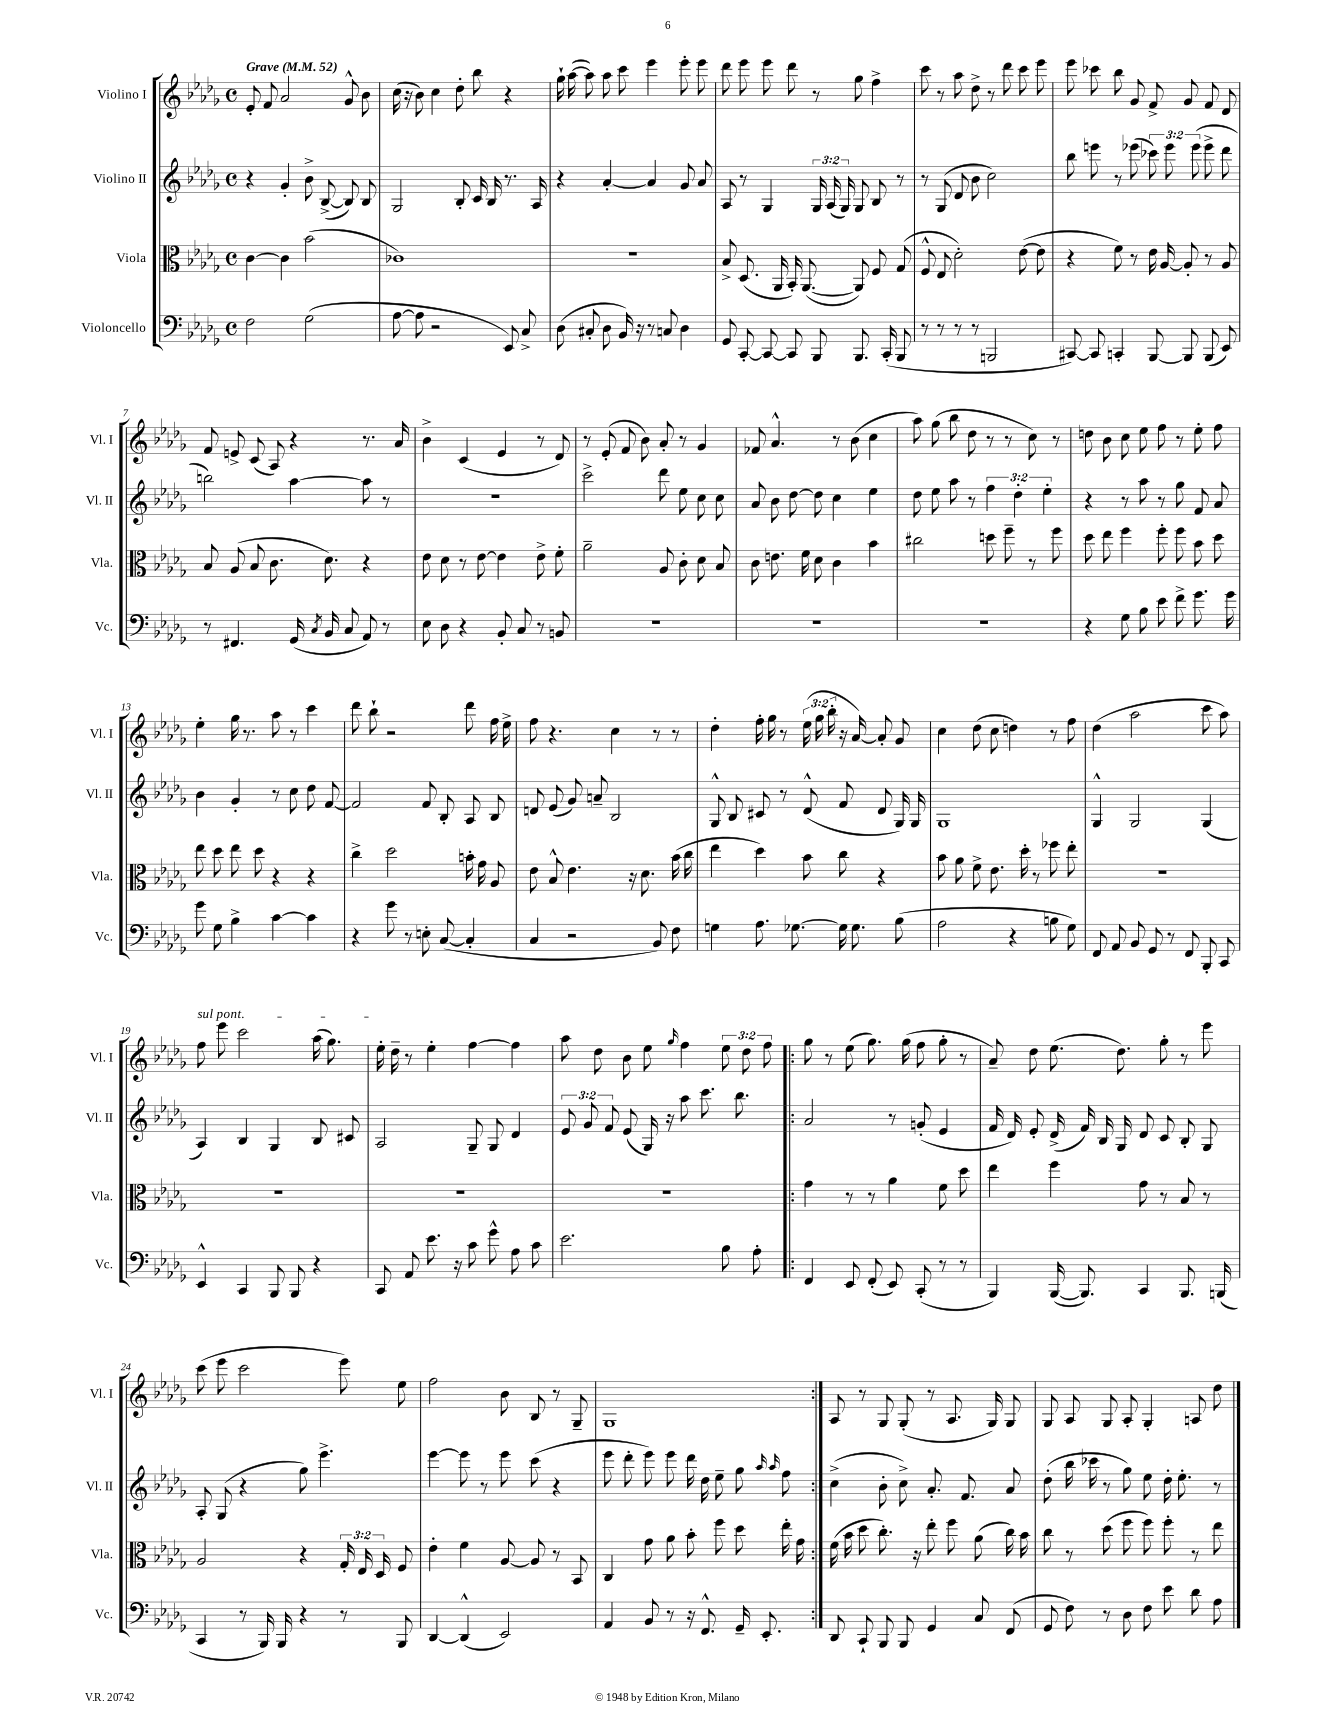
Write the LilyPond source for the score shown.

<<
\new StaffGroup <<
\new Staff = "s0" \with { instrumentName = "Violino I" shortInstrumentName = "Vl. I" } {
    \clef treble \key des \major \defaultTimeSignature \time 4/4 \override Staff.TupletNumber.text = #tuplet-number::calc-fraction-text \tempo "Grave" 4 = 52
    \autoBeamOff ees'8-. f'8 aes'2 ges'8-^ bes'8 |
    c''16( r16 bes'8) c''4 des''8-. bes''8 r4 |
    ges''16-! aes''16~( aes''8) aes''8 c'''8 ees'''4 ees'''8-. ees'''8 |
    des'''8 ees'''8 ees'''8 des'''8 r8 ges''8 f''4-> |
    c'''8 r8 aes''8 des''8-> r8 des'''8 c'''8 ees'''8 |
    ees'''8 ces'''8 bes''8 ges'8 f'8-> ges'8 f'8 des'8 |
    f'8 e'8-> c'8( aes8) r4 r8. aes'16 |
    bes'4-> c'4( ees'4 r8 des'8) |
    r8 ees'8-.( f'8 bes'8) aes'8-. r8 ges'4 |
    fes'8 aes'4.-^ r8 bes'8( c''4 |
    aes''8) ges''8( bes''8 des''8 r8 r8 c''8) r8 |
    d''8 bes'8 c''8 ees''8 f''8 r8 ees''8-. f''8 |
    ees''4-. ges''16 r8. aes''8 r8 c'''4 |
    des'''8 bes''8-! r2 des'''8 f''16 ees''16-> |
    f''8 r4. c''4 r8 r8 |
    des''4-. f''16-. ges''16 r8 \tuplet 3/2 { ees''16( ges''16 bes''16-. } r16 aes'16~) aes'8-. ges'8 |
    c''4 des''8( c''8 d''4) r8 f''8 |
    des''4( aes''2 c'''8 aes''8) |
    \once \override TextSpanner.bound-details.left.text = \markup { \italic "sul pont." } f''8\startTextSpan ees'''8 c'''2 aes''16( ges''8.) |
    ees''16-. des''16--\stopTextSpan r8 ees''4-. f''4~ f''4 |
    aes''8 des''8 bes'8 ees''8 \grace { ges''16 } f''4 \tuplet 3/2 { ees''8 des''8 f''8 } |
    \repeat volta 2 { ges''8 r8 ees''8( ges''8.) ges''16( f''8 ges''8-. r8 |
    aes'8--) des''8 ees''8.( des''8.) ges''8-. r8 ees'''8 |
    c'''8( ees'''8 c'''2 ees'''8) ees''8 |
    f''2 bes'8 bes8 r8 ges8-- |
    ges1 | }
    aes8 r8 ges8 ges8-.( r8 aes8. ges16) ges8 |
    ges8 aes8 ges8 aes8-. ges4-. a8 des''8 \bar "|." |
}
\new Staff = "s1" \with { instrumentName = "Violino II" shortInstrumentName = "Vl. II" } {
    \clef treble \key des \major \defaultTimeSignature \time 4/4 \override Staff.TupletNumber.text = #tuplet-number::calc-fraction-text
    \autoBeamOff r4 ges'4-. bes'8-> bes8~->( bes8) bes8 |
    ges2 bes8-. c'16 bes16 r8. aes16 |
    r4 aes'4~-. aes'4 ges'8 aes'8 |
    aes8 r8 ges4 \tuplet 3/2 { ges16 aes16( ges16) } ges8 bes8 r8 |
    r8 ges8( des'8 bes'8 c''2) |
    bes''8 e'''8 r8 ees'''8( \tuplet 3/2 { ces'''8) ees'''8 ees'''8( } ees'''8-> des'''8 |
    b''2) aes''4~ aes''8 r8 |
    R1 |
    c'''2-> des'''8 ees''8 c''8 c''8 |
    aes'8 bes'8 des''8~ des''8 c''4 ees''4 |
    des''8 ees''8 aes''8 r8 \tuplet 3/2 { f''4 des''4-. ees''4-. } |
    r4 r8 aes''8 r8 ges''8 f'8 aes'8 |
    bes'4 ges'4-. r8 c''8 des''8 f'8~ |
    f'2 f'8 bes8-. aes8 bes8 |
    d'8 ees'8( ges'8) a'8-- bes2 |
    ges8-^ bes8 cis'8 r8 des'8-^( f'8 des'8 ges16) ges16 |
    ges1 |
    ges4-^ ges2 ges4( |
    aes4) bes4 ges4 bes8 cis'8 |
    aes2 ges8-- ges8 des'4 |
    \tuplet 3/2 { ees'8 ges'8 f'8 } ees'8( ges16) r16 aes''8 c'''8. bes''8. |
    \repeat volta 2 { aes'2 r8 g'8-.( ees'4 |
    f'16 des'16) ees'8-. des'16->( f'16) bes16 ges16 des'8 c'8 bes8-. ges8 |
    aes8-. ges8( r4 ges''8) ees'''4.-> |
    ees'''4~ ees'''8 r8 ees'''8 c'''8( r4 |
    ees'''8 des'''8-. ees'''8) ees'''8 des'''16 des''16 ees''8-- ges''8 \grace { aes''16 aes''16 } f''8 | }
    c''4->( bes'8-. c''8->) aes'8.-. f'8. aes'8 |
    des''8-.( bes''16 ces'''16 r8 ges''8) ees''8 des''16-. ees''8.-. r8 \bar "|." |
}
\new Staff = "s2" \with { instrumentName = "Viola" shortInstrumentName = "Vla." } {
    \clef alto \key des \major \defaultTimeSignature \time 4/4 \override Staff.TupletNumber.text = #tuplet-number::calc-fraction-text
    \autoBeamOff c'4~ c'4 bes'2( |
    ces'1) |
    R1 |
    bes8-> des8.( aes,16 bes,16-.) aes,8.~( aes,8) f8 ges8( |
    f8-^ ees8 des'2-.) ees'8~( ees'8 |
    r4 f'8) r8 ees'16 aes16~ aes8-. r8 aes8 |
    bes8 aes8( bes8 c'8. des'8.) r4 |
    ees'8 des'8 r8 ees'8~ ees'4 ees'8-> f'8-. |
    aes'2-- aes8 c'8-. des'8 bes8 |
    c'8 e'8. f'16 des'8 c'4 bes'4 |
    cis''2 d''8 f''8-- r8 f''8 |
    des''8 ees''8 f''4 f''8-. f''8 bes'8 des''8 |
    ees''8 des''8 ees''8 des''8 r4 r4 |
    c''4-> des''2 b'16-. ges'16 aes8 |
    ees'8 bes8-^ ees'4. r16 des'8. bes'16( c''16 |
    ees''4 des''4) bes'8 c''8 r4 |
    bes'8 aes'8 f'8-> ees'8. des''16-. r8 fes''8 ees''8-. |
    R1 |
    R1 |
    R1 |
    R1 |
    \repeat volta 2 { ges'4 r8 r8 aes'4 f'8 des''8 |
    ees''4 f''4 ges'8 r8 bes8 r8 |
    aes2 r4 \tuplet 3/2 { ges16-. ees16 des16 } f8 |
    ees'4-. f'4 aes8~ aes8 r8 bes,8 |
    c4 ges'8 aes'8 bes'8-. f''8 des''8 ees''16-. ges'16 | }
    f'16( bes'16 des''8 c''8.-.) r16 ees''8-. f''8 aes'8( c''16) bes'16 |
    c''8 r8 des''8( f''8 f''8) f''8-. r8 ees''8 \bar "|." |
}
\new Staff = "s3" \with { instrumentName = "Violoncello" shortInstrumentName = "Vc." } {
    \clef bass \key des \major \defaultTimeSignature \time 4/4
    \autoBeamOff f2 ges2( |
    aes8~ aes8 r2 ees,8) c8-> |
    des8( cis8-. des8 bes,16) r16 r8 c8 des4 |
    ges,8 c,8~-. c,8~ c,8 bes,,8 bes,,8. c,16-.( bes,,8 |
    r8 r8 r8 r8 b,,2 |
    cis,8~) cis,8 c,4-. bes,,8~ bes,,8 bes,,8( ees,8) |
    r8 fis,4. ges,16( \acciaccatura { c8 } bes,16 c8 aes,8) r8 |
    ees8 des8 r4 bes,8-. c8 r8 b,8 |
    R1 |
    R1 |
    R1 |
    r4 ges8 bes8 ees'8 f'8-> ges'8. ges'16 |
    ges'8 ges8 bes4-> c'4~ c'4 |
    r4 ges'8 r8 e8-. c8~( c4-. |
    c4 r2 bes,8) f8 |
    g4 aes8. ges8.~ ges16 ges8. bes8( |
    aes2 r4 b8 ges8) |
    f,8 aes,8 bes,8 ges,8 r8 f,8 bes,,8-. c,8 |
    ees,4-^ c,4 bes,,8 bes,,8 r4 |
    c,8 aes,8 ees'8. r16 c'8 ges'8-^ aes8 c'8 |
    ees'2. bes8 aes8-. |
    \repeat volta 2 { f,4 ees,8 f,8-.( ees,8) c,8-.( r8 r8 |
    bes,,4) bes,,16~( bes,,8.) c,4 bes,,8. b,,16( |
    c,4 r8 bes,,16) bes,,16 r4 r8 bes,,8 |
    des,4~ des,4-^( ees,2) |
    aes,4 bes,8 r8 r16 f,8.-^ ges,16-- ees,8.-. | }
    des,8 c,8-! bes,,8 bes,,8 ges,4 c8 f,8( |
    ges,8 f8) r8 des8 f8 ees'8 des'8 aes8 \bar "|." |
}
>>
>>
